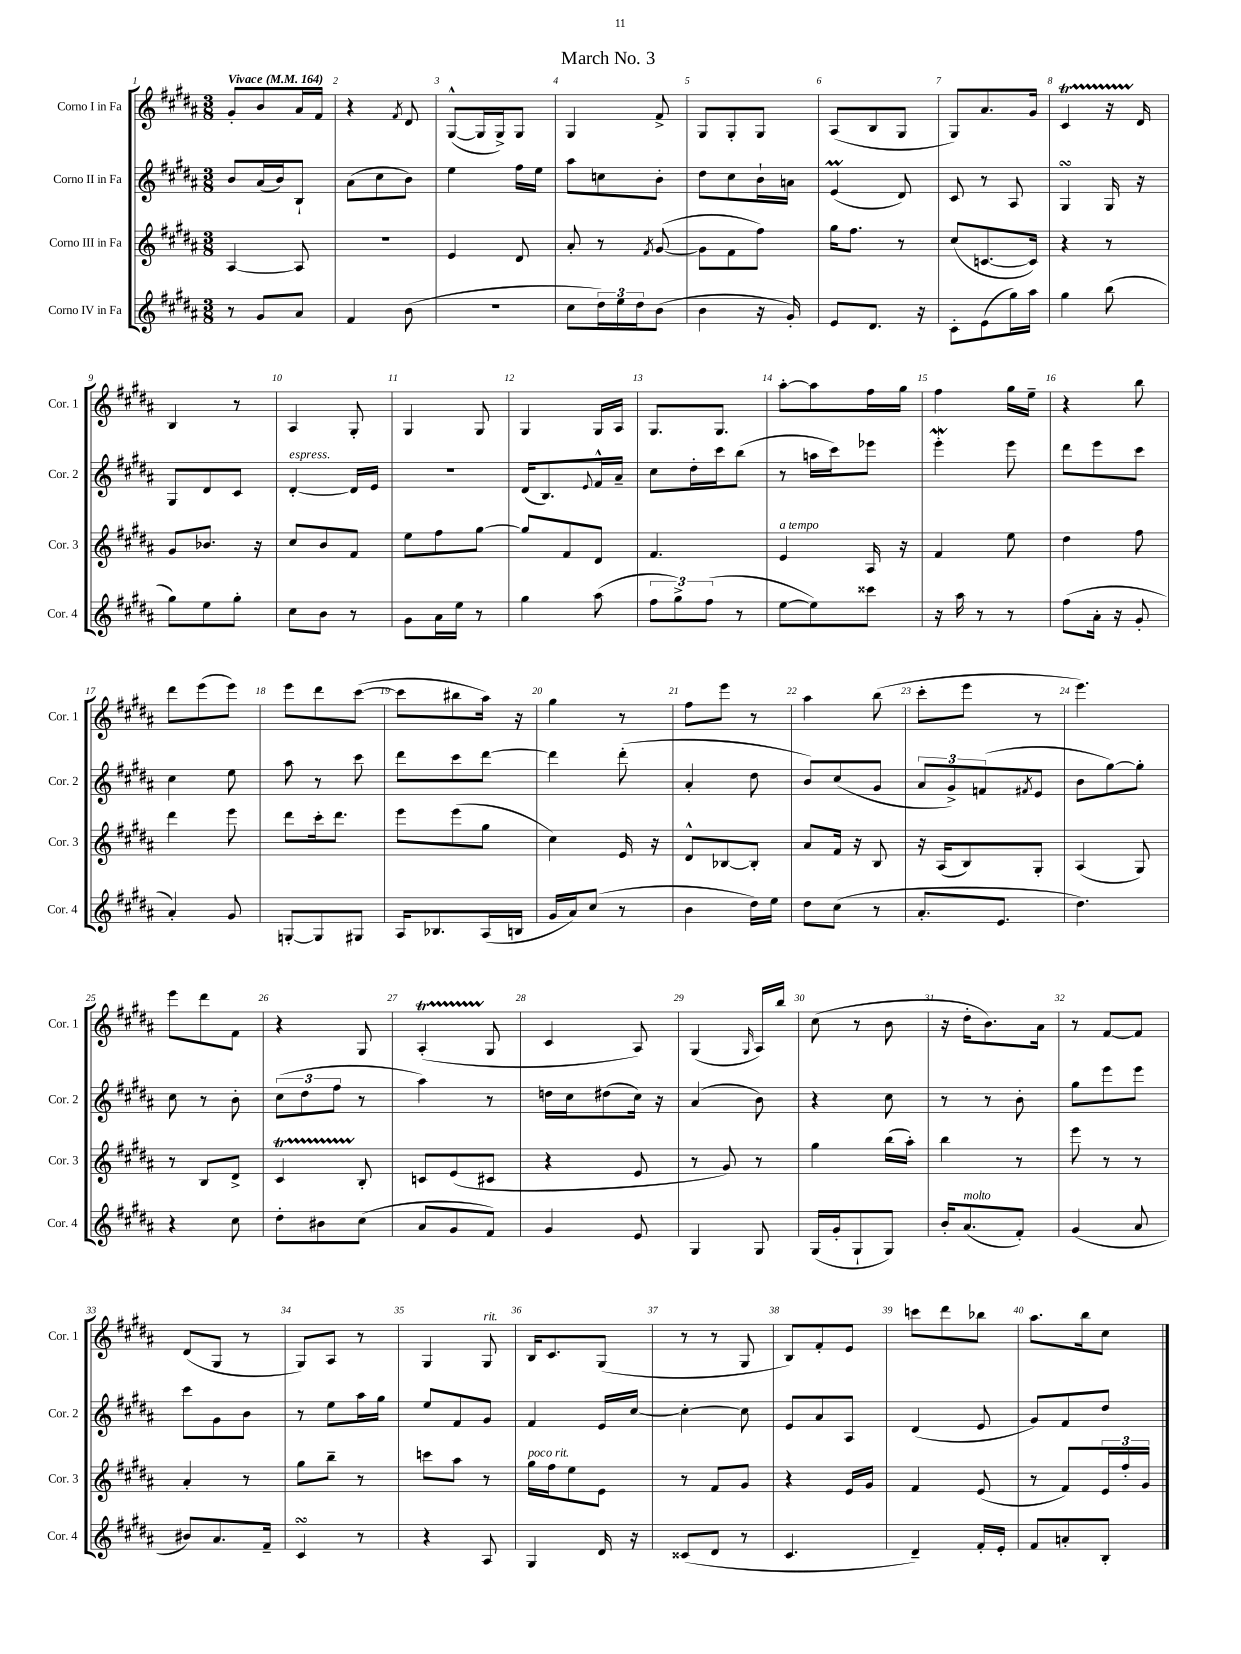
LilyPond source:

\header { title = "March No. 3" }
<<
\new StaffGroup <<
\new Staff = "s0" \with { instrumentName = "Corno I in Fa" shortInstrumentName = "Cor. 1" } {
    \clef treble \key b \major \numericTimeSignature \time 3/8 \tempo "Vivace" 4 = 164
    gis'8-. b'8 ais'16 fis'16 |
    r4 \acciaccatura { fis'8 } dis'8 |
    gis8~-^( gis16 gis16->) gis8 |
    gis4 fis'8-> |
    gis8 gis8-. gis8 |
    ais8( b8 gis8 |
    gis8) ais'8. gis'16 |
    cis'4\startTrillSpan r16 dis'16\stopTrillSpan |
    b4 r8 |
    ais4 gis8-. |
    gis4 gis8 |
    gis4 gis16 ais16 |
    gis8. gis8. |
    ais''8~-. ais''8 fis''16 gis''16 |
    fis''4 gis''16 e''16-- |
    r4 b''8 |
    dis'''8 e'''8( e'''8) |
    e'''8 dis'''8 cis'''8~( |
    cis'''8 bis''8 ais''16) r16 |
    gis''4 r8 |
    fis''8 e'''8 r8 |
    ais''4 b''8( |
    cis'''8-. e'''8 r8 |
    e'''4.) |
    e'''8 dis'''8 fis'8 |
    r4 gis8 |
    ais4-.\startTrillSpan( gis8\stopTrillSpan |
    cis'4 ais8) |
    gis4( \grace { gis16 } ais16) b''16 |
    cis''8( r8 b'8 |
    r16 dis''16-. b'8.) ais'16 |
    r8 fis'8~ fis'8 |
    dis'8( gis8 r8 |
    gis8) ais8 r8 |
    gis4 gis8^\markup { \italic "rit." } |
    b16 cis'8. gis8( |
    r8 r8 gis8 |
    b8) fis'8-. e'8 |
    c'''8 dis'''8 bes''8 |
    ais''8. b''16 cis''8 \bar "|." |
}
\new Staff = "s1" \with { instrumentName = "Corno II in Fa" shortInstrumentName = "Cor. 2" } {
    \clef treble \key b \major \numericTimeSignature \time 3/8
    b'8 ais'16( b'16) b8-! |
    ais'8( cis''8 b'8) |
    e''4 fis''16 e''16 |
    ais''8 c''8 b'8-. |
    dis''8 cis''8 b'16-! a'16 |
    e'4\prall( dis'8) |
    cis'8 r8 ais8 |
    gis4\turn gis16 r16 |
    gis8 dis'8 cis'8 |
    dis'4~-.^\markup { \italic "espress." } dis'16 e'16 |
    R4. |
    dis'16( b8.) \appoggiatura { e'8 } fis'16-^ ais'16-- |
    cis''8 dis''16-. cis'''16 b''8( |
    r8 a''16 cis'''16) ees'''8 |
    e'''4-.\mordent e'''8 |
    dis'''8 e'''8 cis'''8 |
    cis''4 e''8 |
    ais''8 r8 cis'''8 |
    dis'''8 cis'''8 dis'''8~ |
    dis'''4 dis'''8-.( |
    ais'4-. dis''8 |
    b'8) cis''8( gis'8 |
    \tuplet 3/2 { ais'8 gis'8->) f'8( } \acciaccatura { fis'8 } e'8 |
    b'8 gis''8~) gis''8-. |
    cis''8 r8 b'8-. |
    \tuplet 3/2 { cis''8( dis''8 fis''8 } r8 |
    ais''4) r8 |
    d''16 cis''16 dis''8( cis''16) r16 |
    ais'4( b'8) |
    r4 cis''8 |
    r8 r8 b'8-. |
    gis''8 e'''8 e'''8 |
    cis'''8 gis'8 b'8 |
    r8 e''8 ais''16 gis''16 |
    e''8 fis'8 gis'8 |
    fis'4 e'16 cis''16~ |
    cis''4~-. cis''8 |
    e'8 ais'8 ais8 |
    dis'4( e'8 |
    gis'8) fis'8 dis''8 \bar "|." |
}
\new Staff = "s2" \with { instrumentName = "Corno III in Fa" shortInstrumentName = "Cor. 3" } {
    \clef treble \key b \major \numericTimeSignature \time 3/8
    ais4~ ais8 |
    R4. |
    e'4 dis'8 |
    ais'8-. r8 \acciaccatura { fis'8 } gis'8~( |
    gis'8 fis'8 fis''8) |
    gis''16 fis''8. r8 |
    cis''8( c'8.~ c'16) |
    r4 r8 |
    gis'8 bes'8. r16 |
    cis''8 b'8 fis'8 |
    e''8 fis''8 gis''8~ |
    gis''8 fis'8 dis'8 |
    fis'4. |
    e'4^\markup { \italic "a tempo" } ais16 r16 |
    fis'4 e''8 |
    dis''4 fis''8 |
    dis'''4 e'''8 |
    dis'''8 cis'''16-. dis'''8. |
    e'''8 e'''8( gis''8 |
    cis''4) e'16 r16 |
    dis'8-^ bes8~ bes8-. |
    ais'8 fis'16 r16 b8 |
    r16 ais16( b8) gis8-. |
    ais4( gis8) |
    r8 b8 dis'8-> |
    cis'4\startTrillSpan b8-.\stopTrillSpan |
    c'8 e'8( cis'8 |
    r4 e'8 |
    r8 gis'8) r8 |
    gis''4 b''16( ais''16-.) |
    b''4 r8 |
    e'''8 r8 r8 |
    ais'4-. r8 |
    gis''8 b''8-- r8 |
    c'''8 ais''8 r8 |
    gis''16^\markup { \italic "poco rit." } fis''16 e''8 e'8 |
    r8 fis'8 gis'8 |
    r4 e'16 gis'16 |
    fis'4 e'8( |
    r8 fis'8) \tuplet 3/2 { e'16 fis''16-. gis'16 } \bar "|." |
}
\new Staff = "s3" \with { instrumentName = "Corno IV in Fa" shortInstrumentName = "Cor. 4" } {
    \clef treble \key b \major \numericTimeSignature \time 3/8
    r8 gis'8 ais'8 |
    fis'4 b'8( |
    r4. |
    cis''8 \tuplet 3/2 { dis''16) e''16 dis''16 } b'8( |
    b'4 r16 gis'16-.) |
    e'8 dis'8. r16 |
    cis'8-. e'8( gis''16) ais''16 |
    gis''4 b''8( |
    gis''8) e''8 gis''8-. |
    cis''8 b'8 r8 |
    gis'8 ais'16 e''16 r8 |
    gis''4 ais''8( |
    \tuplet 3/2 { fis''8 gis''8->) fis''8( } r8 |
    e''8~ e''8) cisis'''8 |
    r16 ais''16 r8 r8 |
    fis''8( ais'16-. r16 gis'8-. |
    ais'4-.) gis'8 |
    g8~-. g8 gis8 |
    ais16 bes8. ais16( b16 |
    gis'16 ais'16) cis''8( r8 |
    b'4 dis''16) e''16 |
    dis''8 cis''8( r8 |
    ais'8.-. e'8. |
    dis''4.) |
    r4 cis''8 |
    dis''8-. bis'8 cis''8( |
    ais'8 gis'8 fis'8) |
    gis'4 e'8 |
    gis4 gis8 |
    gis16( gis'16-. gis8-! gis8) |
    b'16-. ais'8.^\markup { \italic "molto" }( fis'8-.) |
    gis'4( ais'8 |
    bis'8) ais'8. fis'16-- |
    cis'4\turn r8 |
    r4 ais8 |
    gis4 dis'16 r16 |
    cisis'8( dis'8 r8 |
    cis'4. |
    dis'4--) fis'16-. e'16-. |
    fis'8 a'8-. b8-. \bar "|." |
}
>>
>>
\layout { \context { \Score \override BarNumber.break-visibility = ##(#f #t #t) barNumberVisibility = #all-bar-numbers-visible } }
